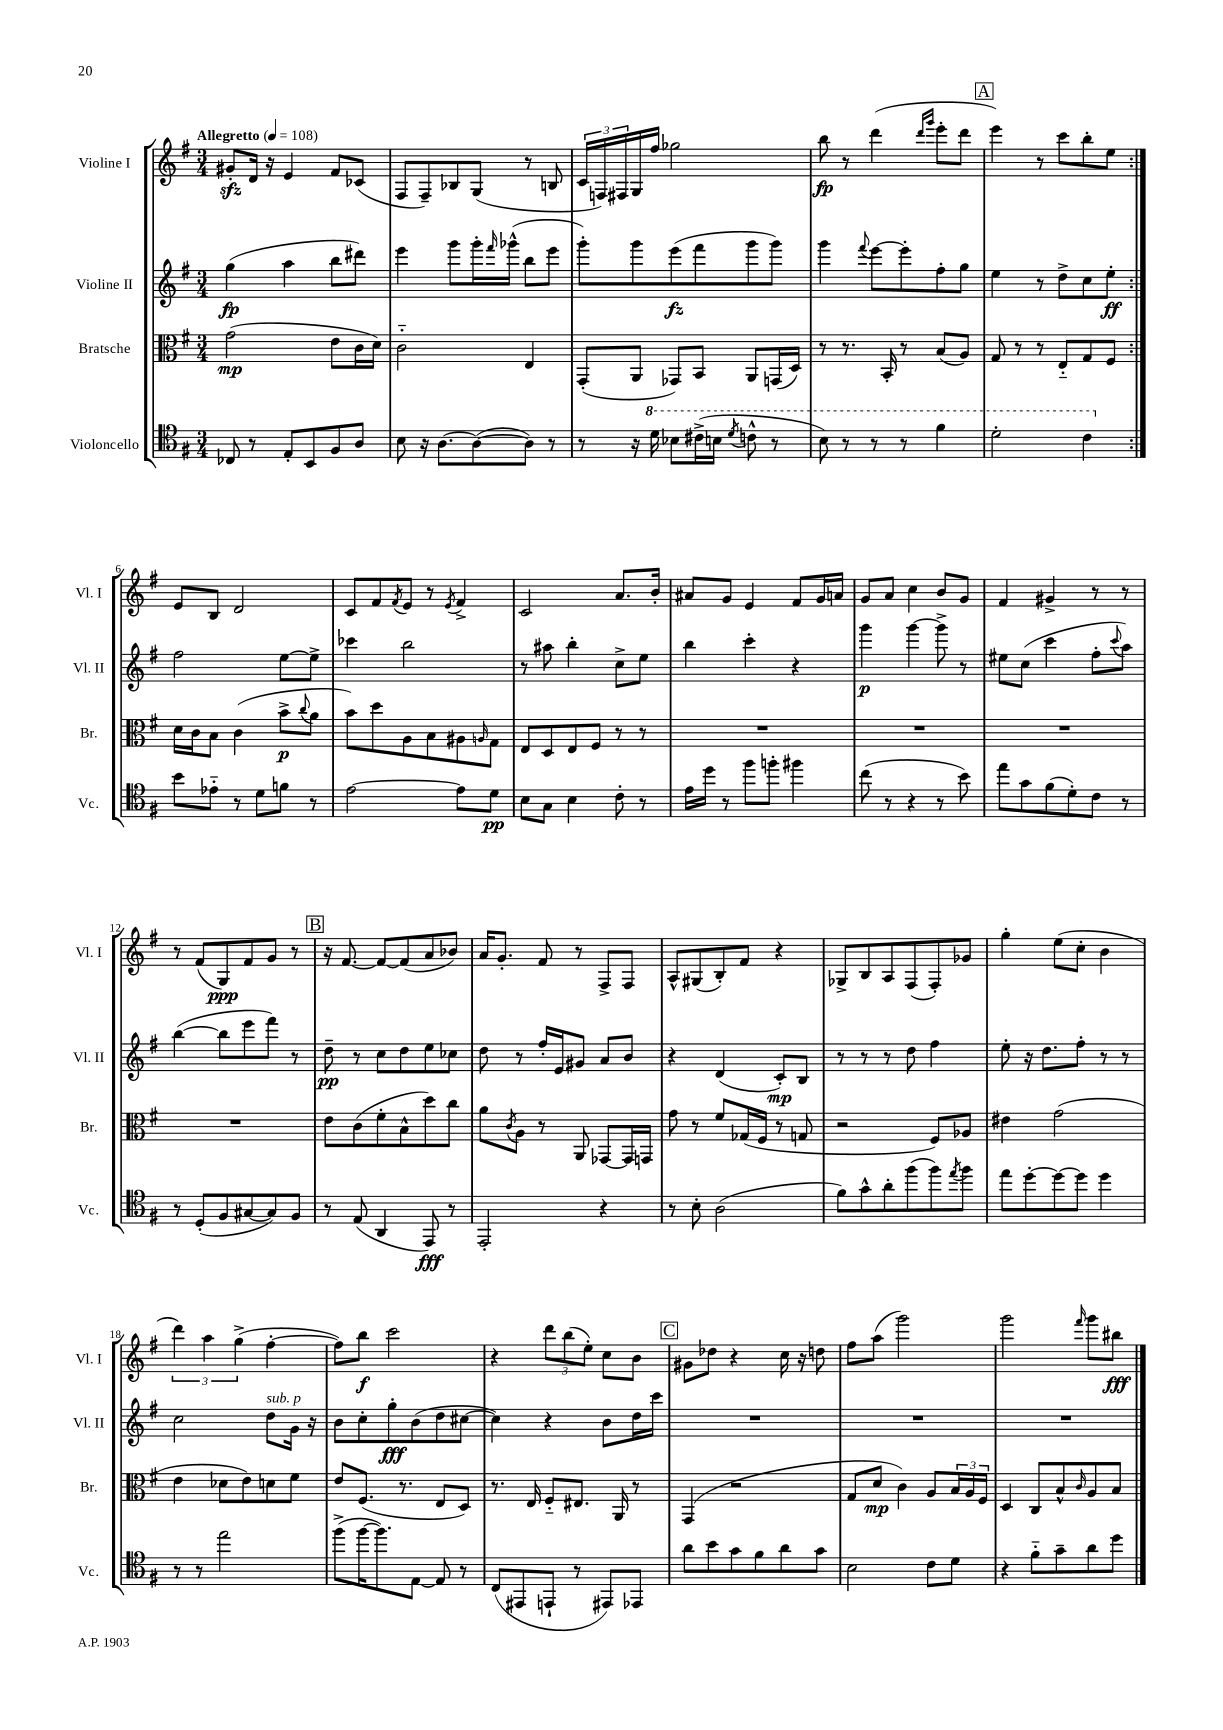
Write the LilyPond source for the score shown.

<<
\new StaffGroup <<
\new Staff = "s0" \with { instrumentName = "Violine I" shortInstrumentName = "Vl. I" } {
    \clef treble \key g \major \numericTimeSignature \time 3/4 \tempo "Allegretto" 4 = 108
    \repeat volta 2 { gis'8-.\sfz d'16 r16 e'4 fis'8 ces'8( |
    fis8 fis8--) bes8 g8( r8 b8 |
    \tuplet 3/2 { c'16 f16) fis16 } g16 fis''16 ges''2 |
    b''8\fp r8 d'''4( \grace { d'''16 g'''16 } e'''8-. d'''8 |
    \mark \markup { \box "A" } e'''4) r8 c'''8 b''8-. e''8 | }
    e'8 b8 d'2 |
    c'8 fis'8 \acciaccatura { fis'8 } e'8 r8 \acciaccatura { e'8 } fis'4-> |
    c'2 a'8. b'16-. |
    ais'8 g'8 e'4 fis'8 g'16 a'16 |
    g'8 a'8 c''4 b'8 g'8 |
    fis'4 gis'4-> r8 r8 |
    r8 fis'8( g8\ppp) fis'8 g'8 r8 |
    \mark \markup { \box "B" } r16 fis'8.~ fis'8~ fis'8( a'8 bes'8) |
    a'16 g'8.-. fis'8 r8 fis8-> fis8 |
    a8-^ gis8( b8-.) fis'8 r4 |
    ges8-> b8 a8 fis8( fis8-.) ges'8 |
    g''4-. e''8( c''8-. b'4 |
    \tuplet 3/2 { d'''4) a''4 g''4->( } fis''4~-. |
    fis''8) b''8\f c'''2 |
    r4 \tuplet 3/2 { d'''8 b''8( e''8-.) } c''8 b'8 |
    \mark \markup { \box "C" } gis'8 des''8 r4 c''16 r16 d''8 |
    fis''8 a''8( g'''2) |
    g'''2 \grace { fis'''16 } g'''8 bis''8\fff \bar "|." |
}
\new Staff = "s1" \with { instrumentName = "Violine II" shortInstrumentName = "Vl. II" } {
    \clef treble \key g \major \numericTimeSignature \time 3/4
    \repeat volta 2 { g''4\fp( a''4 b''8 dis'''8) |
    e'''4 g'''8 g'''16-. \grace { fis'''16 } ges'''16-^( b''8 e'''8 |
    g'''8-.) g'''8 e'''8\fz( fis'''8 g'''8 g'''8) |
    g'''4 \appoggiatura { fis'''8 } e'''8~ e'''8-. fis''8-. g''8 |
    \mark \markup { \box "A" } e''4 r8 d''8-> c''8 e''8-.\ff | }
    fis''2 e''8~ e''8-> |
    ces'''4 b''2 |
    r8 ais''8 b''4-. c''8-> e''8 |
    b''4 c'''4-. r4 |
    g'''4\p g'''4~ g'''8-> r8 |
    eis''8 c''8( c'''4 fis''8-. \appoggiatura { c'''8 } a''8) |
    b''4~( b''8 e'''8 fis'''8) r8 |
    \mark \markup { \box "B" } d''8--\pp r8 c''8 d''8 e''8 ces''8 |
    d''8 r8 fis''16-. e'16 gis'8 a'8 b'8 |
    r4 d'4( c'8-.\mp) b8 |
    r8 r8 r8 d''8 fis''4 |
    e''8-. r16 d''8. fis''8-. r8 r8 |
    c''2 d''8^\markup { \italic "sub. p" } g'16 r16 |
    b'8 c''8-. g''8-.\fff b'8( d''8 cis''8~ |
    cis''4) r4 b'8 d''16 c'''16 |
    \mark \markup { \box "C" } R2. |
    R2. |
    R2. \bar "|." |
}
\new Staff = "s2" \with { instrumentName = "Bratsche" shortInstrumentName = "Br." } {
    \clef alto \key g \major \numericTimeSignature \time 3/4
    \repeat volta 2 { g'2\mp( e'8 c'16 d'16) |
    c'2-_ e4 |
    g,8-.( a,8 ges,8) b,8 a,8 g,16( d16) |
    r8 r8. b,16-. r8 b8( a8) |
    \mark \markup { \box "A" } g8 r8 r8 e8-_ g8 fis8 | }
    d'16 c'16 b8 c'4( b'8->\p \appoggiatura { c''8 } a'8 |
    b'8) d''8 a8 b8 ais8 \grace { a16 } g8 |
    e8 d8 e8 fis8 r8 r8 |
    R2. |
    R2. |
    R2. |
    R2. |
    \mark \markup { \box "B" } e'8 c'8( fis'8-. b8-^ d''8) c''8 |
    a'8 \acciaccatura { c'8 } a8 r8 a,8 ges,8~ ges,16 g,16 |
    g'8 r8 fis'8 ges16( fis16 r8 g8 |
    r2 fis8) aes8 |
    eis'4 g'2( |
    e'4 des'8 e'8) d'8 fis'8 |
    e'8 fis8.( r8. e8 d8) |
    r8. e16 fis8-_ eis8. a,16 r8 |
    \mark \markup { \box "C" } g,4( r2 |
    g8 d'8\mp c'4) a8 \tuplet 3/2 { b16 a16 fis16 } |
    d4 c8 b8-^ \grace { c'16 } a8 b8 \bar "|." |
}
\new Staff = "s3" \with { instrumentName = "Violoncello" shortInstrumentName = "Vc." } {
    \clef tenor \key g \major \numericTimeSignature \time 3/4
    \repeat volta 2 { ces8 r8 e8-. b,8 fis8 a8 |
    b8 r16 a8.~ a8~( a8) r8 |
    r8 r16 \ottava #1 d''16 bes'8 cis''16->( b'16 \acciaccatura { d''8 } c''8-^ r8 |
    b'8) r8 r8 r8 fis''4 |
    \mark \markup { \box "A" } d''2-. c''4 \ottava #0 | }
    b'8 ees'8-_ r8 d'8 f'8 r8 |
    e'2~ e'8 d'8\pp |
    b8 g8 b4 c'8-. r8 |
    e'16 d''16 r8 fis''8 f''8-. fis''4 |
    c''8( r8 r4 r8 b'8) |
    e''8 g'8 fis'8( d'8-.) c'8 r8 |
    r8 d8-.( fis8 gis8~ gis8) fis8 |
    \mark \markup { \box "B" } r8 e8( a,4 e,8\fff) r8 |
    e,2-. r4 |
    r8 b8-. a2( |
    fis'8) g'8-^ a'8-. fis''8( fis''8) \acciaccatura { e''8 } fis''8 |
    e''8 d''8~-. d''8~ d''8 d''4 |
    r8 r8 e''2 |
    fis''8->( fis''16~ fis''8.) e8~ e8 r8 |
    c8( eis,8 e,8-! r8 eis,8) ees,8 |
    \mark \markup { \box "C" } a'8 b'8 g'8 fis'8 a'8 g'8 |
    b2 c'8 d'8 |
    r4 fis'8-_ g'8-- a'8 d''8 \bar "|." |
}
>>
>>
